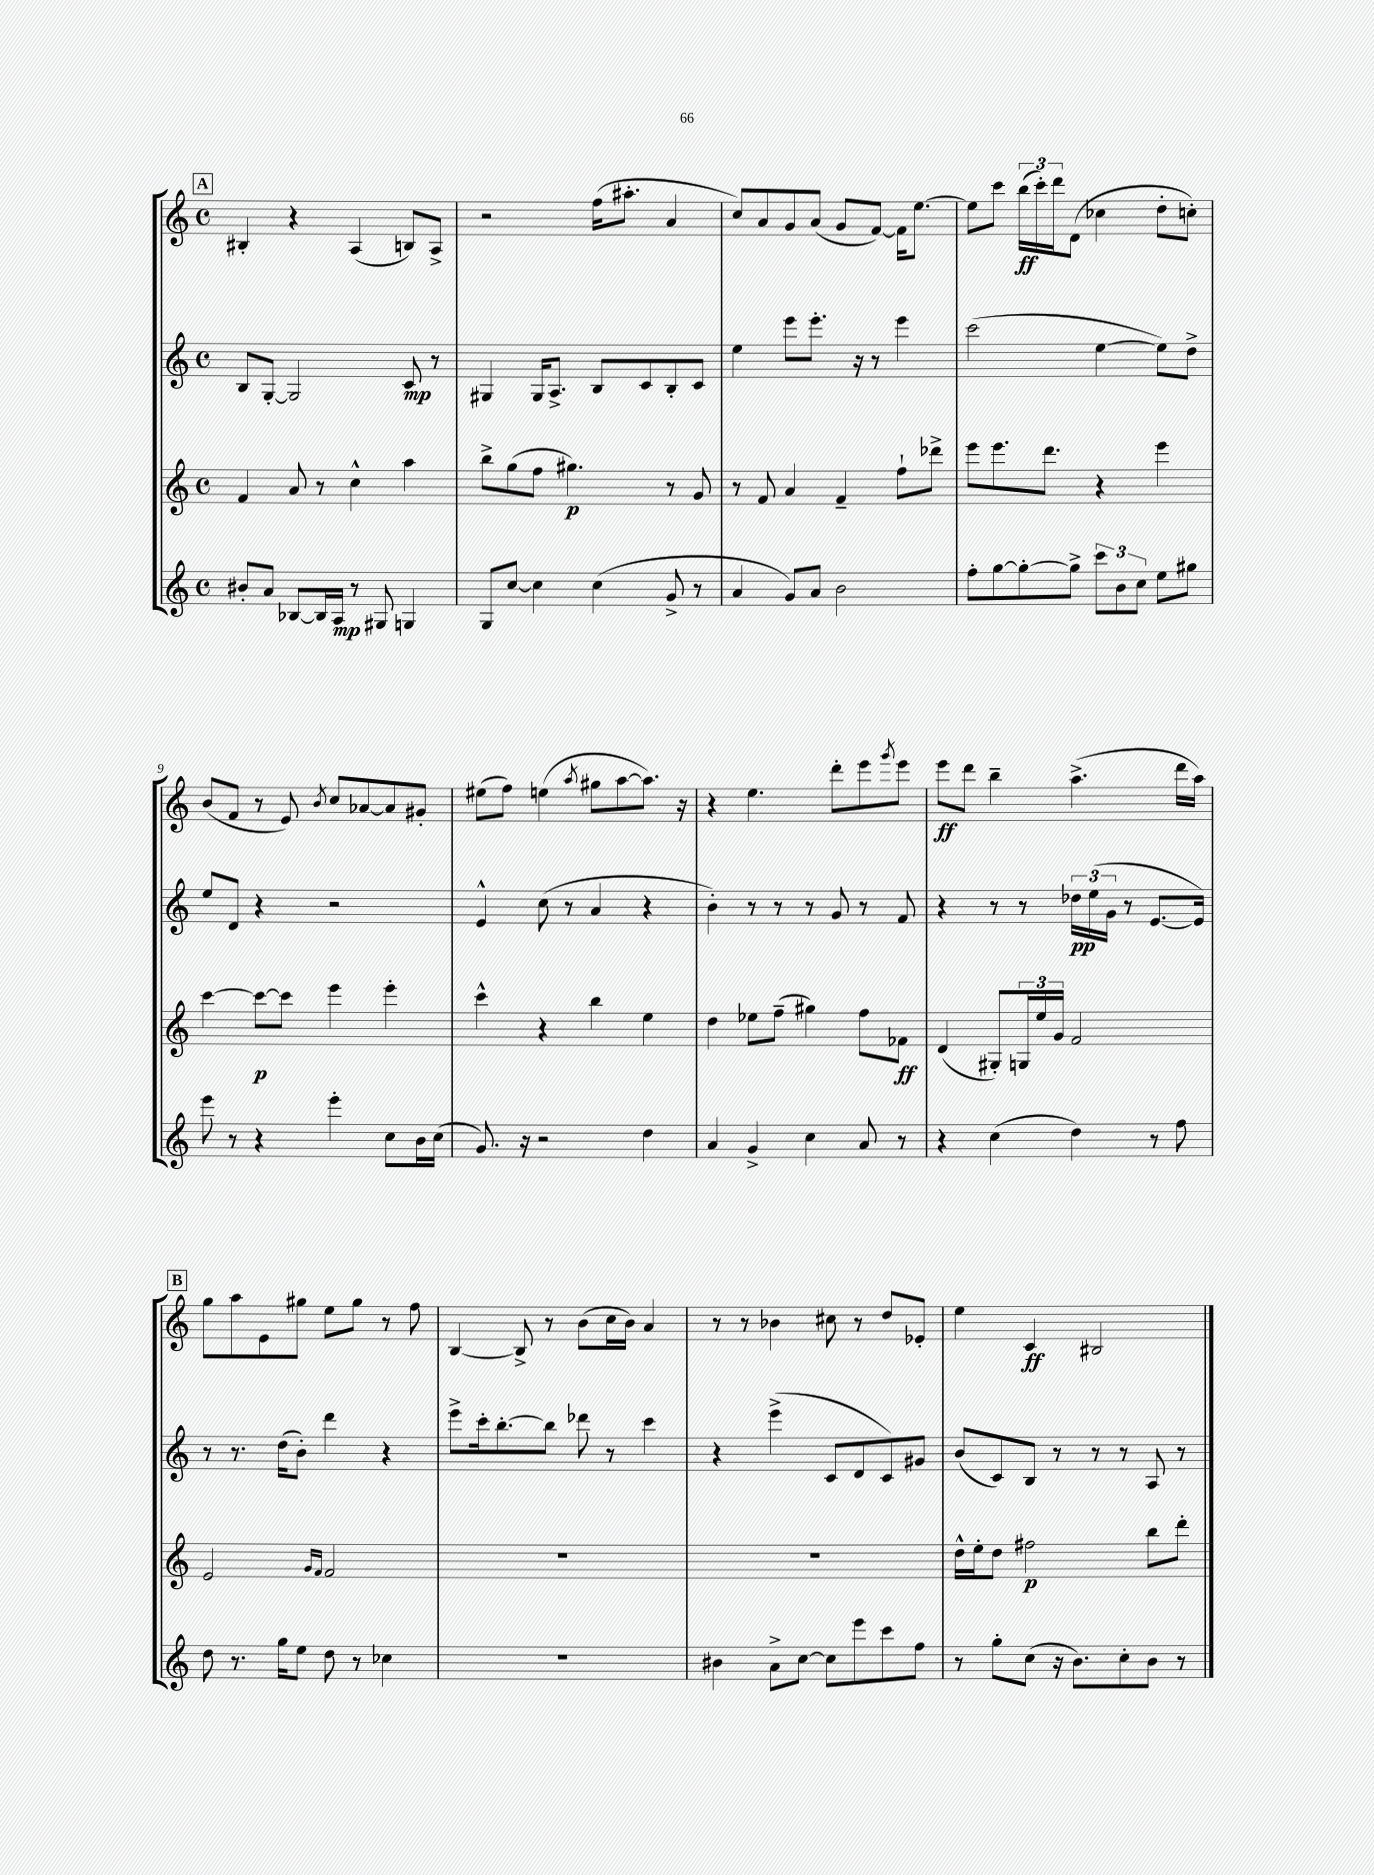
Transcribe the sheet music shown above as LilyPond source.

<<
\new StaffGroup <<
\new Staff = "s0" {
    \clef treble \key c \major \defaultTimeSignature \time 4/4
    \mark \markup { \box "A" } bis4-. r4 a4( b8) a8-> |
    r2 f''16( ais''8.-. a'4 |
    c''8) a'8 g'8 a'8( g'8 f'8~) f'16 e''8.~ |
    e''8 c'''8 \tuplet 3/2 { b''16\ff( c'''16-.) d'''16 } d'8( ces''4 d''8-. c''8-.) |
    b'8( f'8 r8 e'8) \acciaccatura { b'8 } c''8 aes'8~ aes'8 gis'8-. |
    eis''8( f''8) e''4( \acciaccatura { a''8 } gis''8 a''8~ a''8.) r16 |
    r4 e''4. d'''8-. e'''8 \acciaccatura { g'''8 } e'''8 |
    e'''8\ff d'''8 b''4-- a''4.->( d'''16 a''16) |
    \mark \markup { \box "B" } g''8 a''8 e'8 gis''8 e''8 gis''8 r8 f''8 |
    b4~ b8-> r8 b'8( c''16 b'16) a'4 |
    r8 r8 bes'4 cis''8 r8 d''8 ees'8-. |
    e''4 c'4\ff bis2 \bar "|." |
}
\new Staff = "s1" {
    \clef treble \key c \major \defaultTimeSignature \time 4/4
    \mark \markup { \box "A" } b8 g8~-. g2 c'8\mp r8 |
    gis4 gis16 a8.-> b8 c'8 b8-. c'8 |
    e''4 e'''8 e'''8.-. r16 r8 e'''4 |
    c'''2( e''4~ e''8) d''8-> |
    e''8 d'8 r4 r2 |
    e'4-^ c''8( r8 a'4 r4 |
    b'4-.) r8 r8 r8 g'8 r8 f'8 |
    r4 r8 r8 \tuplet 3/2 { des''16\pp e''16( g'16 } r8 e'8.~ e'16) |
    \mark \markup { \box "B" } r8 r8. d''16( b'8-.) d'''4 r4 |
    e'''8-> c'''16-. b''8.~-. b''8 des'''8 r8 c'''4 |
    r4 e'''4->( c'8 d'8 c'8) gis'8 |
    b'8( c'8) b8 r8 r8 r8 a8 r8 \bar "|." |
}
\new Staff = "s2" {
    \clef treble \key c \major \defaultTimeSignature \time 4/4
    \mark \markup { \box "A" } f'4 a'8 r8 c''4-^ a''4 |
    b''8-> g''8( f''8 gis''4.\p) r8 g'8 |
    r8 f'8 a'4 f'4-- f''8-! des'''8-> |
    e'''8 e'''8. d'''8. r4 e'''4 |
    c'''4~ c'''8~\p c'''8 e'''4 e'''4-. |
    c'''4-^ r4 b''4 e''4 |
    d''4 ees''8 f''8--( gis''4) f''8 fes'8\ff |
    d'4( gis8-.) \tuplet 3/2 { g16 e''16 g'16 } f'2 |
    \mark \markup { \box "B" } e'2 \grace { g'16 f'16 } f'2 |
    R1 |
    R1 |
    d''16-^ e''16-. d''8 fis''2\p b''8 d'''8-. \bar "|." |
}
\new Staff = "s3" {
    \clef treble \key c \major \defaultTimeSignature \time 4/4
    \mark \markup { \box "A" } bis'8-. a'8 bes8~ bes16 a16\mp r8 gis8 g4 |
    g8 c''8~ c''4 c''4( g'8-> r8 |
    a'4 g'8) a'8 b'2 |
    f''8-. g''8~ g''8~-. g''8-> \tuplet 3/2 { c'''8 b'8 c''8 } e''8 gis''8 |
    e'''8 r8 r4 e'''4-. c''8 b'16 c''16( |
    g'8.) r16 r2 d''4 |
    a'4 g'4-> c''4 a'8 r8 |
    r4 c''4( d''4) r8 f''8 |
    \mark \markup { \box "B" } d''8 r8. g''16 e''8 d''8 r8 ces''4 |
    r1 |
    bis'4 a'8-> c''8~ c''8 e'''8 c'''8 f''8 |
    r8 g''8-. c''8( r16 b'8.) c''8-. b'8 r8 \bar "|." |
}
>>
>>
\layout { \context { \Score currentBarNumber = #5 } }
